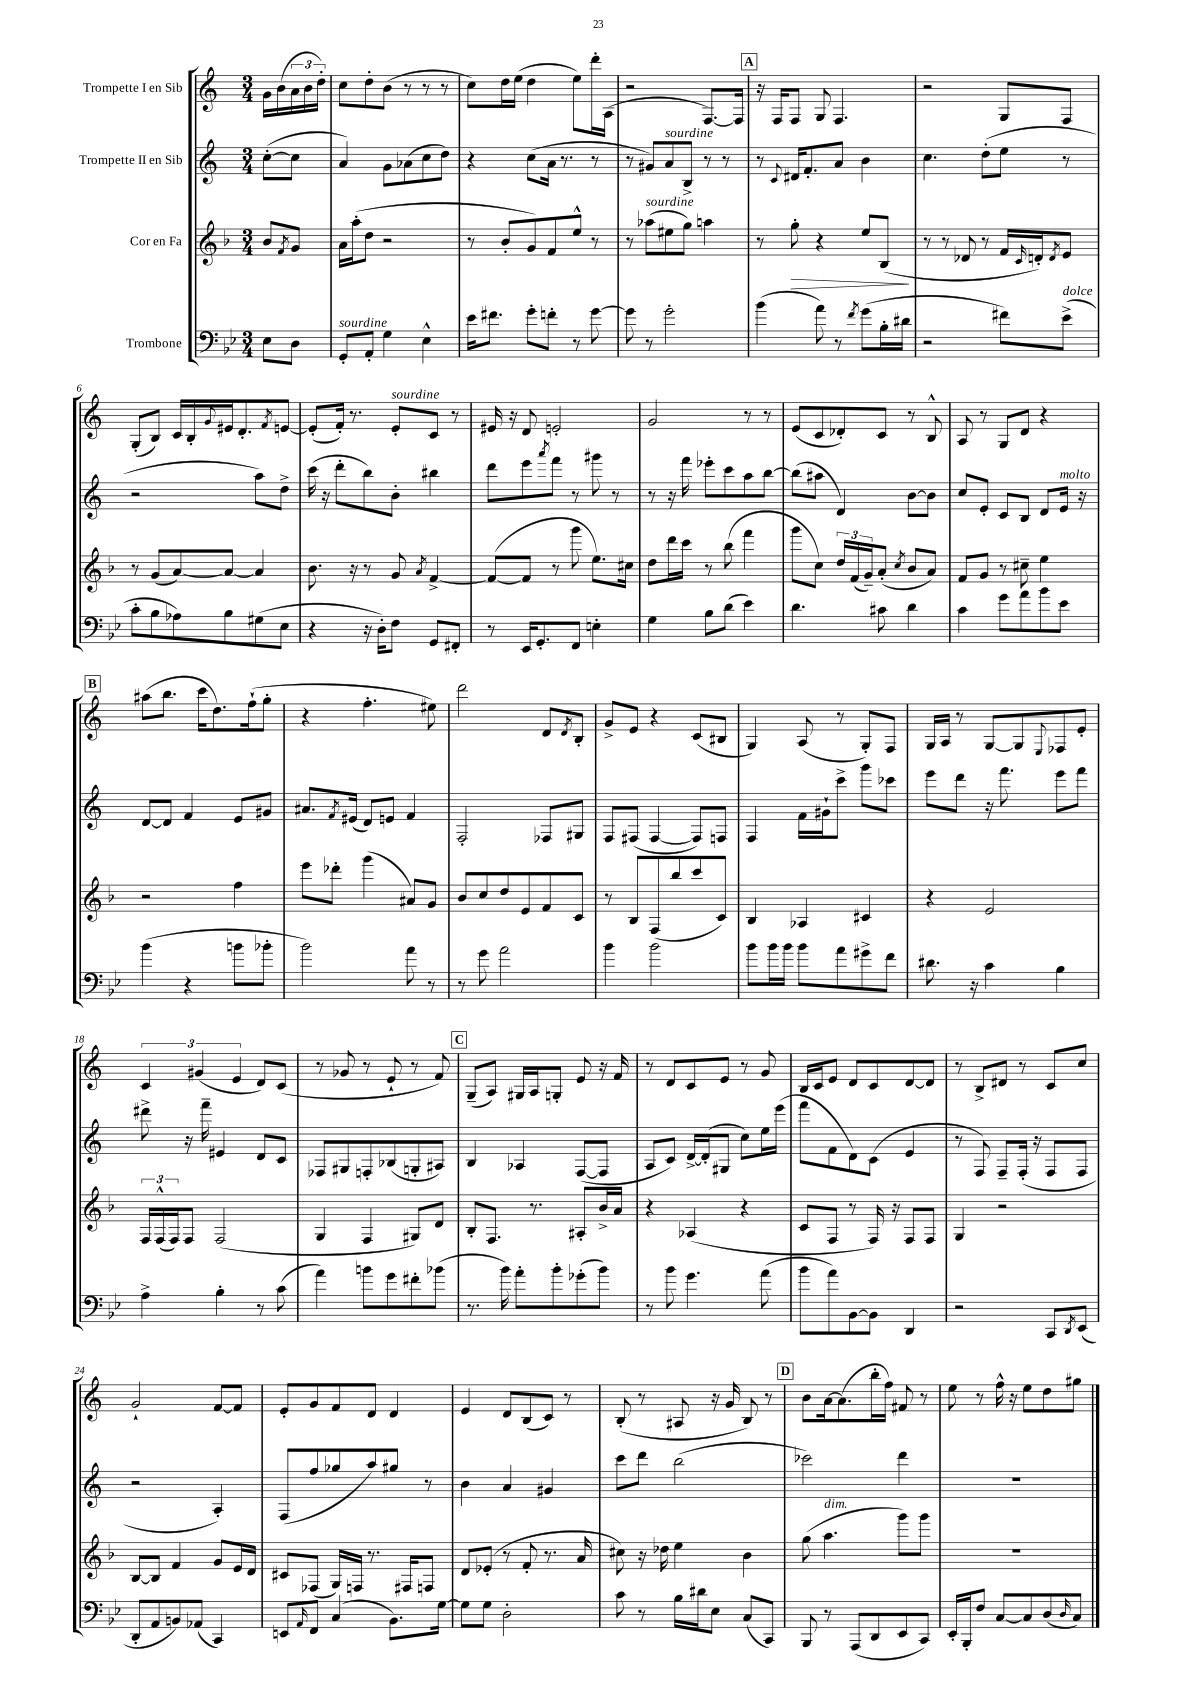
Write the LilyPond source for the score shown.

<<
\new StaffGroup <<
\new Staff = "s0" \with { instrumentName = "Trompette I en Sib" } {
    \clef treble \key c \major \numericTimeSignature \time 3/4 \partial 4
    g'16 b'16( \tuplet 3/2 { a'16 b'16 d''16-.) } |
    c''8 d''8-. b'8( r8 r8 r8 |
    c''8) d''16 e''16( d''4 e''8) d'''16-. a16( |
    r2 f8.~) f16 |
    \mark \markup { \box "A" } r16 f16 f8 g8 f4. |
    r2 g8 f8 |
    g8-.( b8) c'16 b16-. \appoggiatura { g'8 } eis'16 d'8.-. \acciaccatura { f'8 } e'8~ |
    e'8-.( f'16-.) r8. e'8-.^\markup { \italic "sourdine" } c'8 r8 |
    eis'16 r16 d'8 e'2-. |
    g'2 r8 r8 |
    e'8( c'8 des'8-.) c'8 r8 b8-^ |
    a8 r8 g8 d'8 r4 |
    \mark \markup { \box "B" } ais''8( b''8. c'''16 d''8.) f''16-!( g''8-. |
    r4 f''4.-. eis''8) |
    d'''2 d'8 \acciaccatura { d'8 } b8-. |
    g'8-> e'8 r4 c'8( bis8 |
    g4) a8( r8 g8-.) f8 |
    g16 a16 r8 g8~ g8 \appoggiatura { e8 } fes8 e'8-. |
    \tuplet 3/2 { c'4 gis'4( e'4 } d'8) c'8( |
    r8 ges'8 r8 e'8-! r8 f'8) |
    \mark \markup { \box "C" } g8--( a8) gis16 a16 g8-. e'8 r16 f'16 |
    r8 d'8 c'8 e'8 r8 g'8 |
    b16 c'16 e'8 d'8 c'8 d'8~ d'8 |
    r8 b8-> dis'8 r8 c'8 c''8 |
    g'2-! f'8~ f'8 |
    e'8-. g'8 f'8 d'8 d'4 |
    e'4 d'8 b8( c'8) r8 |
    b8-.( r8 ais8 r16 g'16 b8) r8 |
    \mark \markup { \box "D" } b'8 a'16~ a'8.( b''16-. f''16) fis'8 r8 |
    e''8 r8 f''16-^ r16 e''8 d''8 gis''8 \bar "|." |
}
\new Staff = "s1" \with { instrumentName = "Trompette II en Sib" } {
    \clef treble \key c \major \numericTimeSignature \time 3/4 \partial 4
    c''8~-.( c''8 |
    a'4) g'8 aes'8( c''8 d''8) |
    r4 c''8( a'16 r8. r8 |
    r8 gis'8) a'8^\markup { \italic "sourdine" } b8-> r8 r8 |
    \mark \markup { \box "A" } r8 \appoggiatura { c'8 } dis'16 f'8.-. a'8 b'4 |
    c''4. d''8-.( e''8 r8 |
    r2 a''8) d''8-> |
    c'''16( r16 d'''8-. b''8) b'8-. bis''4 |
    d'''8 e'''8 \acciaccatura { a'''8 } f'''8 r8 gis'''8 r8 |
    r8 r16 f'''16 ees'''8-. c'''8 a''8 b''8~ |
    b''8( ais''8 d'4) b'8~ b'8 |
    c''8 e'8-. c'8 b8 d'8 e'16^\markup { \italic "molto" } r16 |
    \mark \markup { \box "B" } d'8~ d'8 f'4 e'8 gis'8 |
    ais'8. \acciaccatura { f'8 } eis'16( d'8) e'8 f'4 |
    f2-. fes8 gis8 |
    f8 fis8( fis4~ fis8) f8 |
    f4 f'16 gis'16-! c'''8-> g'''8 ces'''8 |
    e'''8 d'''8 r16 f'''8. e'''8 f'''8 |
    dis'''8-> r16 f'''16-- eis'4 d'8 c'8 |
    fes8 gis8 f8-. bes8( g8-. ais8) |
    \mark \markup { \box "C" } b4 aes4 f8~( f8 |
    a8 c'8) d'16~-> d'16-.( gis8 c''8) e''16 e'''16( |
    f'''8 f'8 d'8) c'8( e'4 |
    r8 f8) f8-- f16-.( r16 f8 f8 |
    r2 a4-.) |
    f8( f''8 ges''8 a''8) gis''8 r8 |
    b'4 a'4 gis'4 |
    c'''8 d'''8 b''2( |
    \mark \markup { \box "D" } ces'''2) d'''4 |
    R2. \bar "|." |
}
\new Staff = "s2" \with { instrumentName = "Cor en Fa" } {
    \clef treble \key f \major \numericTimeSignature \time 3/4 \partial 4
    bes'8 \acciaccatura { f'8 } g'8 |
    a'16 a''16-.( d''8 r2 |
    r8 bes'8-. g'8) f'8 e''8-^ r8 |
    r8 aes''8^\markup { \italic "sourdine" }( eis''8 g''8) a''4 |
    \mark \markup { \box "A" } r8 g''8-.\> r4 e''8 bes8\!( |
    r8 r8 des'8 r8 f'16 \grace { c'16 } d'16-.) \acciaccatura { d'8 } e'8 |
    r8 g'8( a'8~) a'8~ a'4 |
    bes'8. r16 r8 g'8 \acciaccatura { a'8 } f'4~-> |
    f'8~( f'8 r8 g'''8 e''8.) cis''16 |
    d''8 d'''16 c'''16 r8 bes''8( f'''4 |
    g'''8 c''8) \tuplet 3/2 { d''16 f'16( g'16--) } a'8-.( \acciaccatura { c''8 } bes'8 a'8) |
    f'8 g'8 r8 cis''8-- e''4 |
    \mark \markup { \box "B" } r2 f''4 |
    e'''8 des'''8-. g'''4( ais'8) g'8 |
    bes'8 c''8 d''8 e'8 f'8 c'8 |
    r8 bes8 f8( bes''8 c'''8 c'8) |
    bes4 aes4 cis'4 |
    r4 e'2 |
    \tuplet 3/2 { f16 f16-^( f16) } f8 f2( |
    g4 f4 gis8) d'8 |
    \mark \markup { \box "C" } bes8-. f8. r8. ais8-. bes'16-> a'16 |
    r4 aes4( r4 |
    c'8 f8 r8 f16) r16 f8 f8 |
    g4 r2 |
    bes8~ bes8 f'4 g'8 e'16 d'16 |
    cis'8 fes8( g16) f16 r8. fis16 f8 |
    d'8 ees'8-.( r8 f'8-. r8. a'16 |
    cis''8) r16 des''16 e''4 bes'4 |
    \mark \markup { \box "D" } g''8( a''4.^\markup { \italic "dim." } g'''8) g'''8 |
    R2. \bar "|." |
}
\new Staff = "s3" \with { instrumentName = "Trombone" } {
    \clef bass \key bes \major \numericTimeSignature \time 3/4 \partial 4
    ees8 d8 |
    g,8-.^\markup { \italic "sourdine" } a,8-. g4 ees4-^ |
    ees'16 fis'8. g'8-. f'8-. r8 g'8~ |
    g'8 r8 g'2-. |
    \mark \markup { \box "A" } bes'4( a'8) r8 \acciaccatura { f'8 } g'8( bes16-. dis'16 |
    r2 fis'8) ees'8->^\markup { \italic "dolce" }( |
    c'8-. bes8 aes8) bes8 gis8( ees8 |
    r4 r16 d16-.) f8 g,8 fis,8-. |
    r8 ees,16 g,8.-. f,8 e4-. |
    g4 bes8 d'8( ees'4) |
    d'4. cis'8 d'4 |
    c'4 g'8 a'8 bes'8 ees'8 |
    \mark \markup { \box "B" } bes'4( r4 b'8 bes'8-. |
    bes'2) a'8 r8 |
    r8 g'8 a'2 |
    bes'4 bes'2 |
    bes'8 bes'16 bes'16 bes'8 a'8 gis'8-> f'8 |
    dis'8. r16 c'4 bes4 |
    a4-> bes4-. r8 c'8( |
    a'4) b'8 g'8 fis'8-. bes'8( |
    \mark \markup { \box "C" } r8. bes'16) a'8-. bes'8-. ges'8-.( bes'8) |
    r8 bes'8 g'4. a'8( |
    bes'8 a'8) bes,8~ bes,8 d,4 |
    r2 c,8 \acciaccatura { d,8 } ees,8( |
    d,8-. a,8 b,8) aes,8( c,4) |
    e,8 \grace { a,16 } f,8 c4( bes,8.) g16~ |
    g8 g8 d2-. |
    c'8 r8 bes16 dis'16 ees8 c8( c,8) |
    \mark \markup { \box "D" } bes,,8 r8 a,,8( d,8 ees,8 c,8) |
    ees,16-. bes,,16-. f8 c8~ c8 d8( \grace { d16 } c8) \bar "|." |
}
>>
>>
